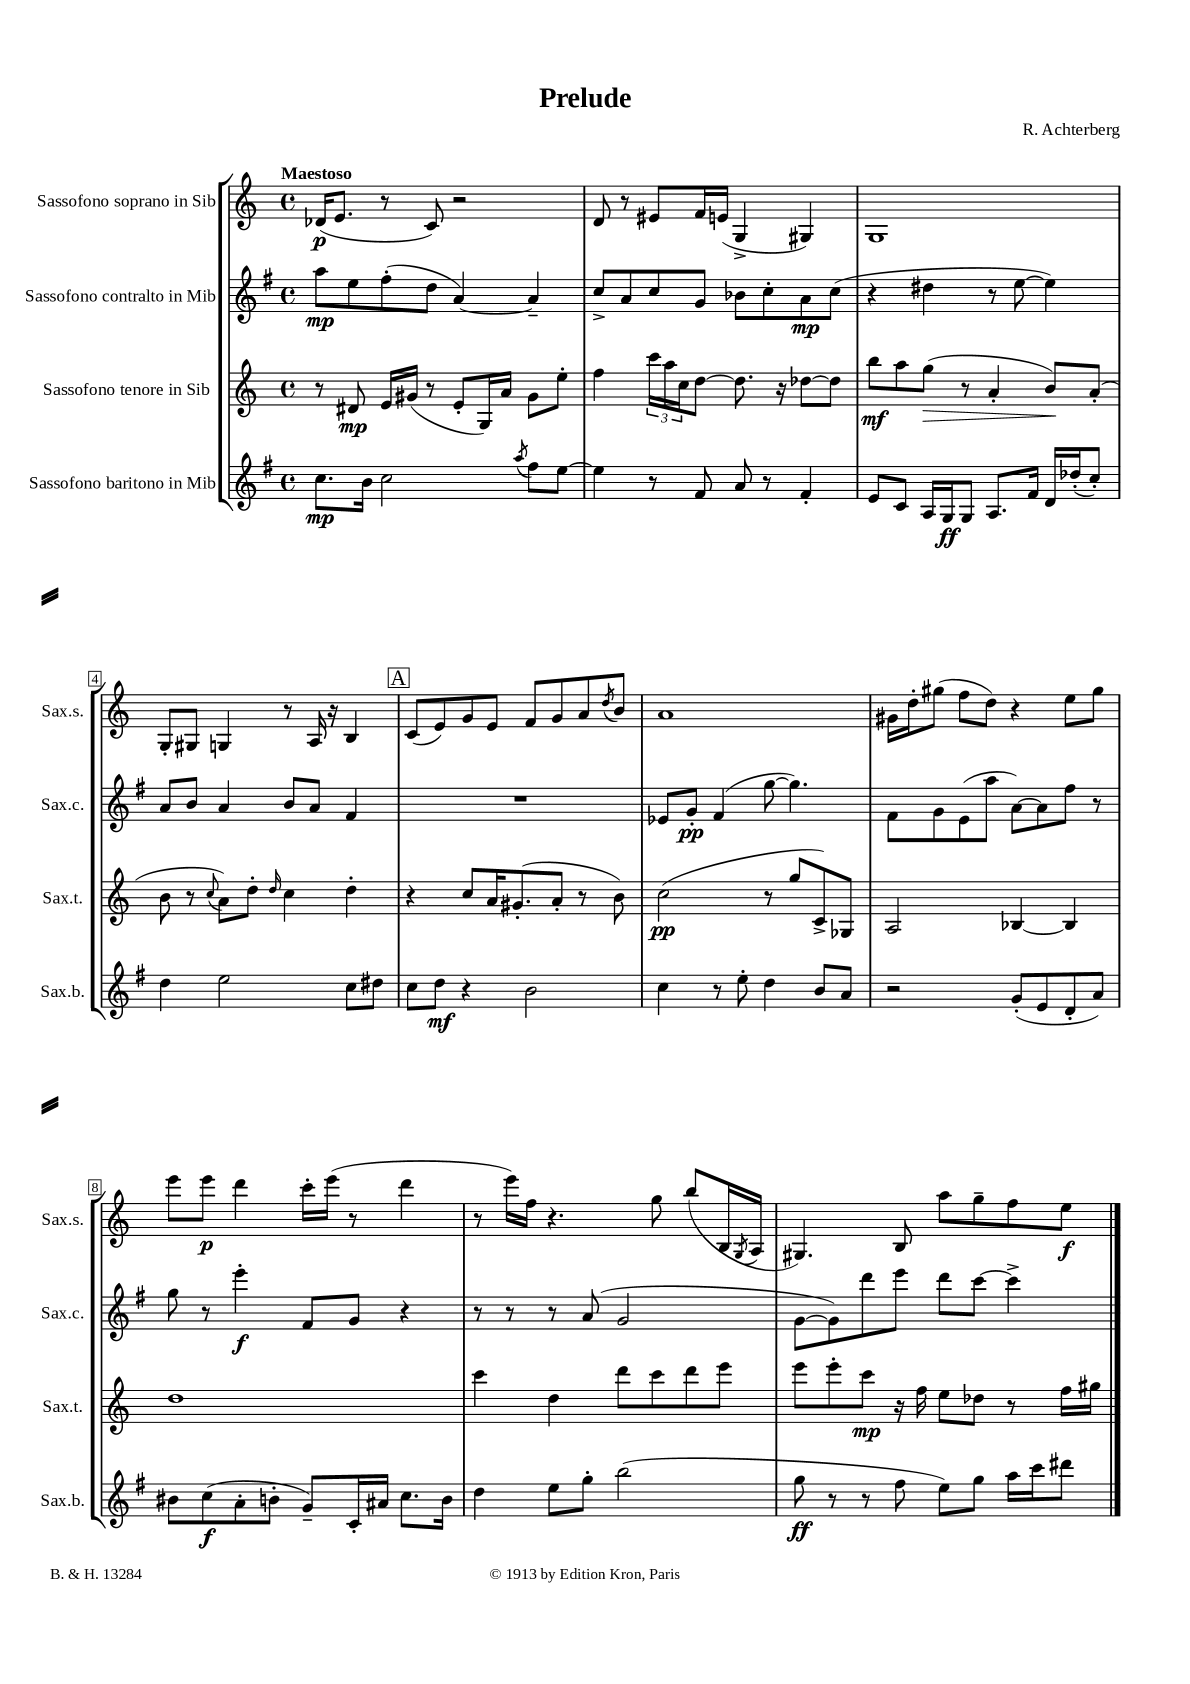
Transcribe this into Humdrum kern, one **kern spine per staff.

**kern	**dynam	**kern	**dynam	**kern	**dynam	**kern	**dynam
*part4	*part4	*part3	*part3	*part2	*part2	*part1	*part1
*staff4	*staff4	*staff3	*staff3	*staff2	*staff2	*staff1	*staff1
*I"Sassofono baritono in Mib	*	*I"Sassofono tenore in Sib	*	*I"Sassofono contralto in Mib	*	*I"Sassofono soprano in Sib	*
*I'Sax.b.	*	*I'Sax.t.	*	*I'Sax.c.	*	*I'Sax.s.	*
*clefG2	*	*clefG2	*	*clefG2	*	*clefG2	*
*k[f#]	*	*k[]	*	*k[f#]	*	*k[]	*
*M4/4	*	*M4/4	*	*M4/4	*	*M4/4	*
*met(c)	*	*met(c)	*	*met(c)	*	*met(c)	*
=1	=1	=1	=1	=1	=1	=1	=1
!	!	!	!	!	!	!LO:TX:a:B:t=Maestoso	!
8.cc\L	mp	8r	.	8aa\L	mp	(16d-X/KL	p
.	.	.	.	.	.	8.e/J	.
.	.	8d#X/	mp	8ee\	.	.	.
16b\Jk	.	.	.	.	.	.	.
2cc\	.	16e/LL	.	(8ff#'\	.	8r	.
.	.	(16g#X/JJ	.	.	.	.	.
.	.	8r	.	8dd\J	.	8c/)	.
.	.	8e'/L	.	[4a/)	.	2r	.
.	.	16G/L)	.	.	.	.	.
.	.	16a/JJ	.	.	.	.	.
8qaa/	.	.	.	.	.	.	.
8ff#\L	.	8g#\L	.	4a~/]	.	.	.
[8ee\J	.	8ee'\J	.	.	.	.	.
=2	=2	=2	=2	=2	=2	=2	=2
4ee\]	.	4ff\	.	8cc^/L	.	8d/	.
.	.	.	.	8a/	.	8r	.
8r	.	24ccc\LL	.	8cc/	.	8e#X/L	.
.	.	24aa\	.	.	.	.	.
.	.	24cc\J	.	.	.	.	.
8f#/	.	[8dd\J	.	8g/J	.	16f/L	.
.	.	.	.	.	.	(16en/JJ	.
8a/	.	8.dd\]	.	8b-X\L	.	4G^/	.
8r	.	.	.	8cc'\	.	.	.
.	.	16r	.	.	.	.	.
4f#'/	.	[8dd-X\L	.	8a\	mp	4G#X/)	.
.	.	8dd-\J]	.	(8cc\J	.	.	.
=3	=3	=3	=3	=3	=3	=3	=3
8e/L	.	8bb\L	mf	4r	.	1G	.
8c/J	.	8aa\	.	.	.	.	.
!	!	!	!LO:HP:b	!	!	!	!
16A/LL	.	(8gg\J	>	4dd#X\	.	.	.
16G/J	ff	.	.	.	.	.	.
8G/J	.	8r	.	.	.	.	.
8.A/L	.	4a'/	.	8r	.	.	.
.	.	.	.	[8ee\	.	.	.
16f#/Jk	.	.	.	.	.	.	.
16d/LL	.	8b/L)	.	4ee\])	.	.	.
(16dd-X'/J	.	.	.	.	.	.	.
8cc'/J)	.	(8a'/J	]	.	.	.	.
!!LO:LB:g=z
=4	=4	=4	=4	=4	=4	=4	=4
4dd\	.	8b\	.	8a/L	.	8G'/L	.
.	.	8r	.	8b/J	.	8G#X/J	.
.	.	8qqcc/	.	.	.	.	.
2ee\	.	8a\L)	.	4a/	.	4Gn/	.
.	.	8dd'\J	.	.	.	.	.
.	.	16qqdd/	.	.	.	.	.
.	.	4cc\	.	8b/L	.	8r	.
.	.	.	.	8a/J	.	16A/	.
.	.	.	.	.	.	16r	.
8cc\L	.	4dd'\	.	4f#/	.	4B/	.
8dd#X\J	.	.	.	.	.	.	.
!!LO:REH:place=s1:t=A
=5	=5	=5	=5	=5	=5	=5	=5
8cc\L	.	4r	.	1r	.	(8c/L	.
8dd\J	mf	.	.	.	.	8e/)	.
4r	.	8cc/L	.	.	.	8g/	.
.	.	16a/K	.	.	.	8e/J	.
.	.	(8.g#X'/	.	.	.	.	.
2b\	.	.	.	.	.	8f/L	.
.	.	8a'/J	.	.	.	8g/	.
.	.	8r	.	.	.	8a/	.
.	.	.	.	.	.	8qdd/	.
.	.	8b\)	.	.	.	8b/J	.
=6	=6	=6	=6	=6	=6	=6	=6
4cc\	.	(2cc\	pp	8e-X/L	.	1a	.
.	.	.	.	8g'/J	pp	.	.
8r	.	.	.	(4f#/	.	.	.
8ee'\	.	.	.	.	.	.	.
4dd\	.	8r	.	[8gg\	.	.	.
.	.	8gg/L	.	4.gg\])	.	.	.
8b/L	.	8c^/)	.	.	.	.	.
8a/J	.	8G-X/J	.	.	.	.	.
=7	=7	=7	=7	=7	=7	=7	=7
2r	.	2A/	.	8f#\L	.	16g#X\LL	.
.	.	.	.	.	.	16dd'\J	.
.	.	.	.	8g\	.	(8gg#X\J	.
.	.	.	.	(8e\	.	8ff\L	.
.	.	.	.	8aa\J	.	8dd\J)	.
(8g'/L	.	[4B-X/	.	[8a\L)	.	4r	.
8e/	.	.	.	8a\]	.	.	.
8d'/	.	4B-/]	.	8ff#\J	.	8ee\L	.
8a/J)	.	.	.	8r	.	8gg#\J	.
!!LO:LB:g=z
=8	=8	=8	=8	=8	=8	=8	=8
8b#X\L	.	1dd	.	8gg\	.	8eee\L	.
(8cc\	f	.	.	8r	.	8eee\J	p
8a'\	.	.	.	4eee'\	f	4ddd\	.
8bn'\J	.	.	.	.	.	.	.
8g~/L)	.	.	.	8f#/L	.	16ccc'\LL	.
.	.	.	.	.	.	(16eee\JJ	.
16c'/L	.	.	.	8g/J	.	8r	.
16a#X/JJ	.	.	.	.	.	.	.
8.cc\L	.	.	.	4r	.	4ddd\	.
16b\Jk	.	.	.	.	.	.	.
=9	=9	=9	=9	=9	=9	=9	=9
4dd\	.	4ccc\	.	8r	.	8r	.
.	.	.	.	8r	.	16eee\LL)	.
.	.	.	.	.	.	16ff\JJ	.
8ee\L	.	4dd\	.	8r	.	4.r	.
8gg'\J	.	.	.	(8a/	.	.	.
(2bb\	.	8ddd\L	.	2g/	.	.	.
.	.	8ccc\	.	.	.	8gg\	.
.	.	8ddd\	.	.	.	(8bb/L	.
.	.	8eee\J	.	.	.	16B/L	.
.	.	.	.	.	.	8qG/	.
.	.	.	.	.	.	16A/JJ	.
=10	=10	=10	=10	=10	=10	=10	=10
8gg\	ff	8eee\L	.	[8g\L	.	4.G#X/)	.
8r	.	8eee'\	.	8g\])	.	.	.
8r	.	8ccc\J	mp	8ddd\	.	.	.
8ff#\	.	16r	.	8eee\J	.	8B/	.
.	.	16ff\	.	.	.	.	.
8ee\L)	.	8ee\L	.	8ddd\L	.	8aa\L	.
8gg\J	.	8dd-X\J	.	[8ccc\J	.	8gg~\	.
16aa\LL	.	8r	.	4ccc^\]	.	8ff\	.
16ccc\J	.	.	.	.	.	.	.
8ddd#X\J	.	16ff\LL	.	.	.	8ee\J	f
.	.	16gg#X\JJ	.	.	.	.	.
==	==	==	==	==	==	==	==
*-	*-	*-	*-	*-	*-	*-	*-
